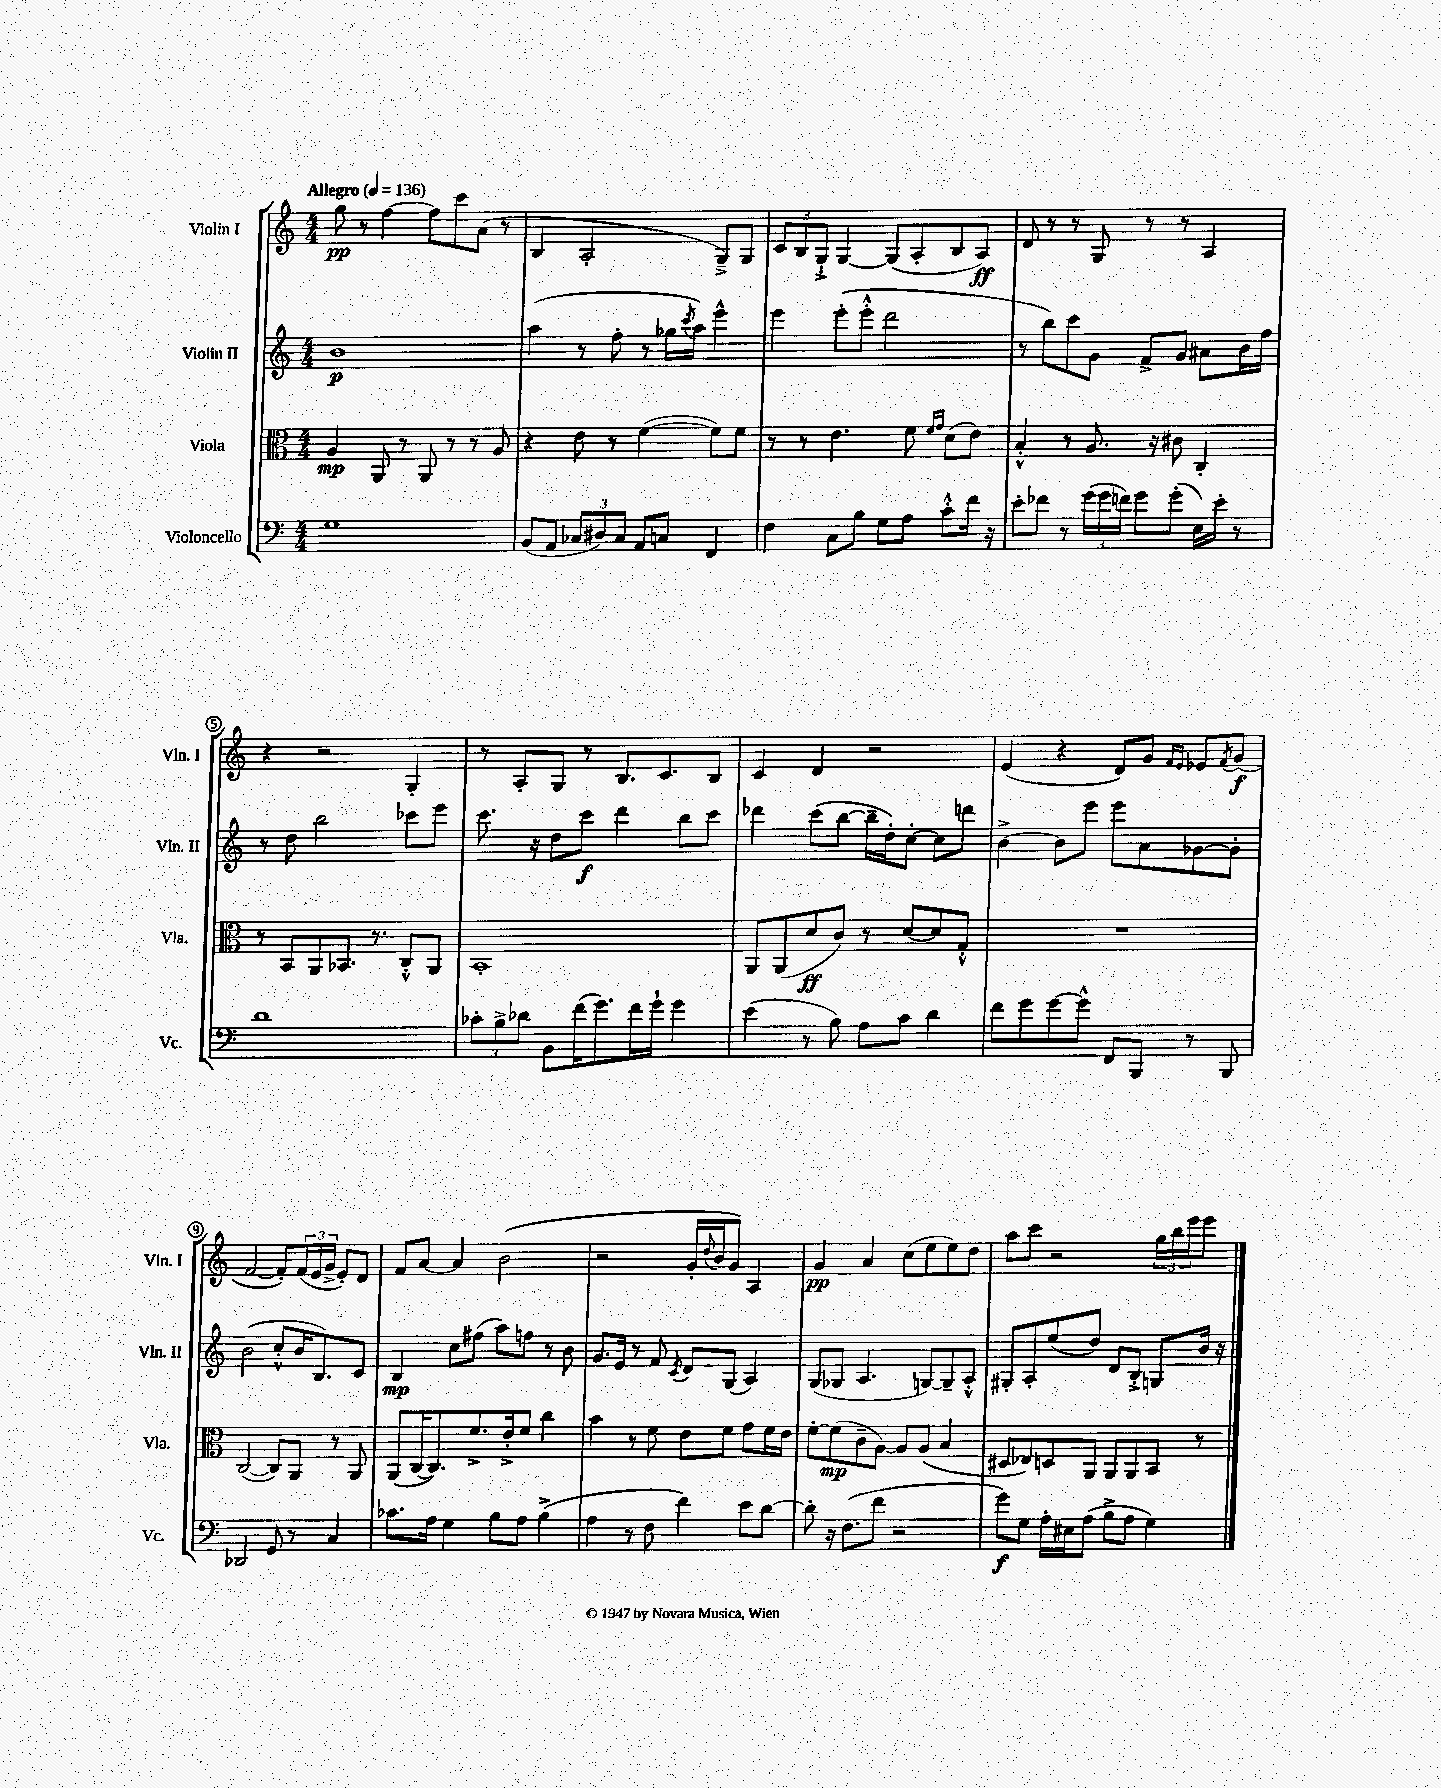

**kern	**kern	**kern	**kern
*staff4	*staff3	*staff2	*staff1
*clefF4	*clefC3	*clefG2	*clefG2
*k[]	*k[]	*k[]	*k[]
*M4/4	*M4/4	*M4/4	*M4/4
*MM136	*MM136	*MM136	*MM136
1G	4A/	1b	8gg\
.	.	.	8r
.	8AA/	.	[4ff\
.	8r	.	.
.	8AA/	.	8ff\]L
.	8r	.	8ccc\
.	8r	.	(8a\J
.	8A/	.	8r
=	=	=	=
(8BB/L	4r	(4aa\	4B/
8AA/J	.	.	.
12C-/L	8e\	8r	2A'/
12D#/)	.	.	.
.	8r	8ff'\	.
12C-/J	.	.	.
8AA/L	([4f\	8r	.
8C/J	.	16gg-\LL	.
.	.	8qccc/	.
.	.	16aa\JJ)	.
4FF/	8f\]L)	4eee^^\	8G~^/L)
.	8f\J	.	8G/J
=	=	=	=
4F\	8r	4eee\	12c/L
.	.	.	12B/
.	8r	.	.
.	.	.	12G`^/J
8C\L	4.e\	(8eee'\L	[4G/
8B\J	.	8eee'^^\J	.
8G\L	.	2ddd\	(8G/]L
8A\J	8f\	.	8A'/
.	16qqf/LL	.	.
.	16qqg/JJ	.	.
8c'^^\L	(8d\L	.	8B/
16f\Jk	8e\J)	.	8A/J)
16r	.	.	.
=	=	=	=
8e'\L	4B'^^/	8r	8d/
8f-\J	.	8bb\L)	8r
8r	8r	8ccc\	8r
(24g\LL	8.A/	8g\J	8G/
24g\	.	.	.
24f\JJ)	.	.	.
8g\L	.	8f^/L	8r
.	16r	.	.
(8g'\J	8c#\	8g/J	8r
16E\LL)	4C'/	8a#\L	4A/
16e'\JJ	.	.	.
8r	.	16b\L	.
.	.	16ff\JJ	.
=	=	=	=
1d	8r	8r	4r
.	8BB/L	8dd\	.
.	8AA/	2bb\	2r
.	8.BB-/J	.	.
.	8.r	.	.
.	8C'^^/L	8ccc-\L	4G'/
.	8AA/J	8eee\J	.
=	=	=	=
12c-'\L	1BB'	8.ccc\	8r
12B^\	.	.	.
.	.	.	8A'/L
12d-\J	.	.	.
.	.	16r	.
8BB\L	.	8dd\L	8G/J
(16f\K	.	8ccc\J	8r
8.g\)	.	.	.
.	.	4ddd\	8.B/L
16f\L	.	.	.
16g`\JJ	.	.	8.c/
4g\	.	8bb\L	.
.	.	8ccc\J	8B/J
=	=	=	=
(4e\	8AA/L	4ddd-\	4c/
.	(8AA/	.	.
8r	8d/	(8ccc\L	4d/
8B\)	8c/J)	[8bb\J	.
8A\L	8r	16bb~\]LL	2r
.	.	16dd'\J)	.
8c\J	[8d/L	[8cc'\J	.
4d\	8d/]	8cc\]L	.
.	8G'^^/J	8ddd\J	.
=	=	=	=
8f\L	1r	[4b^\	(4e/
8g\	.	.	.
[8g\	.	8b\]L	4r
8g^^\]J	.	8eee\J	.
8FF/L	.	8eee\L	8d/L)
8BBB/J	.	8a\	8g/J
.	.	.	16qqf/LL
.	.	.	16qqe/JJ
8r	.	[8g-\	8e-/L
.	.	.	8qf/
8BBB/	.	8g-'\]J	(8g/J
=	=	=	=
2DD-/	([2C/	(2b\	[2f/
8GG/	8C/]L)	8cc'^^/L	8f'/]L)
8r	8AA/J	16b/K	(24f/L
.	.	.	24e/
.	.	8.B/)	.
.	.	.	24g^/JJ
4C/	8r	.	8e'/L)
.	8AA/	8c/J	8d/J
=	=	=	=
8.c-\L	(8AA/L	4B/	8f/L
.	[16C/K	.	[8a/J
16A\Jk	8.C/])	.	.
4G\	.	8cc\L	4a/]
.	8.f^/	(8ff#\J	.
8B\L	.	8aa\L)	(2b\
.	16e'^/k	.	.
8A\J	8f/J	8ff\J	.
(4B^\	4cc\	8r	.
.	.	8b\	.
=	=	=	=
4A\	4b\	8.g/L	2r
.	.	16e/Jk	.
8r	8r	8r	.
8F\	8f\	8f/	.
.	.	8qc/	.
4f\)	8e\L	8d/L	16g'/LL
.	.	.	8qqdd/
.	.	.	16b/J
.	8f\J	(8G/J	8g/J)
8e\L	8g\L	4A/)	4A/
[8d\J	16f\L	.	.
.	16e\JJ	.	.
=	=	=	=
8d'\]	[8f'\L	(8G/L	4g/
16r	(8f\]	8G-/J	.
(8.F\L	.	.	.
.	8c~\	4.A/	4a/
8f\J	[8A\J)	.	.
2r	8A/]L	.	(8cc\L
.	(8A/J	[8G/L)	8ee\
.	4B/	8G~/]	8ee\)
.	.	8A'^^/J	8dd\J
=	=	=	=
8g\L)	8D#/L	8G#'/L	8aa\L
8G\J	8E-/)	8A'/	8ccc\J
16A'\LL	8D/	(8ee/	2r
16E#\J	.	.	.
(8A\J	8AA/J	8dd/J)	.
8B^\L	8AA/L	8d/L	.
8A\J	8AA/	8B'^/J	.
4G\)	8BB/J	8G/L	24gg\LL
.	.	.	24bb\
.	.	.	24eee\J
.	8r	16b/Jk	8eee\J
.	.	16r	.
==	==	==	==
*-	*-	*-	*-
